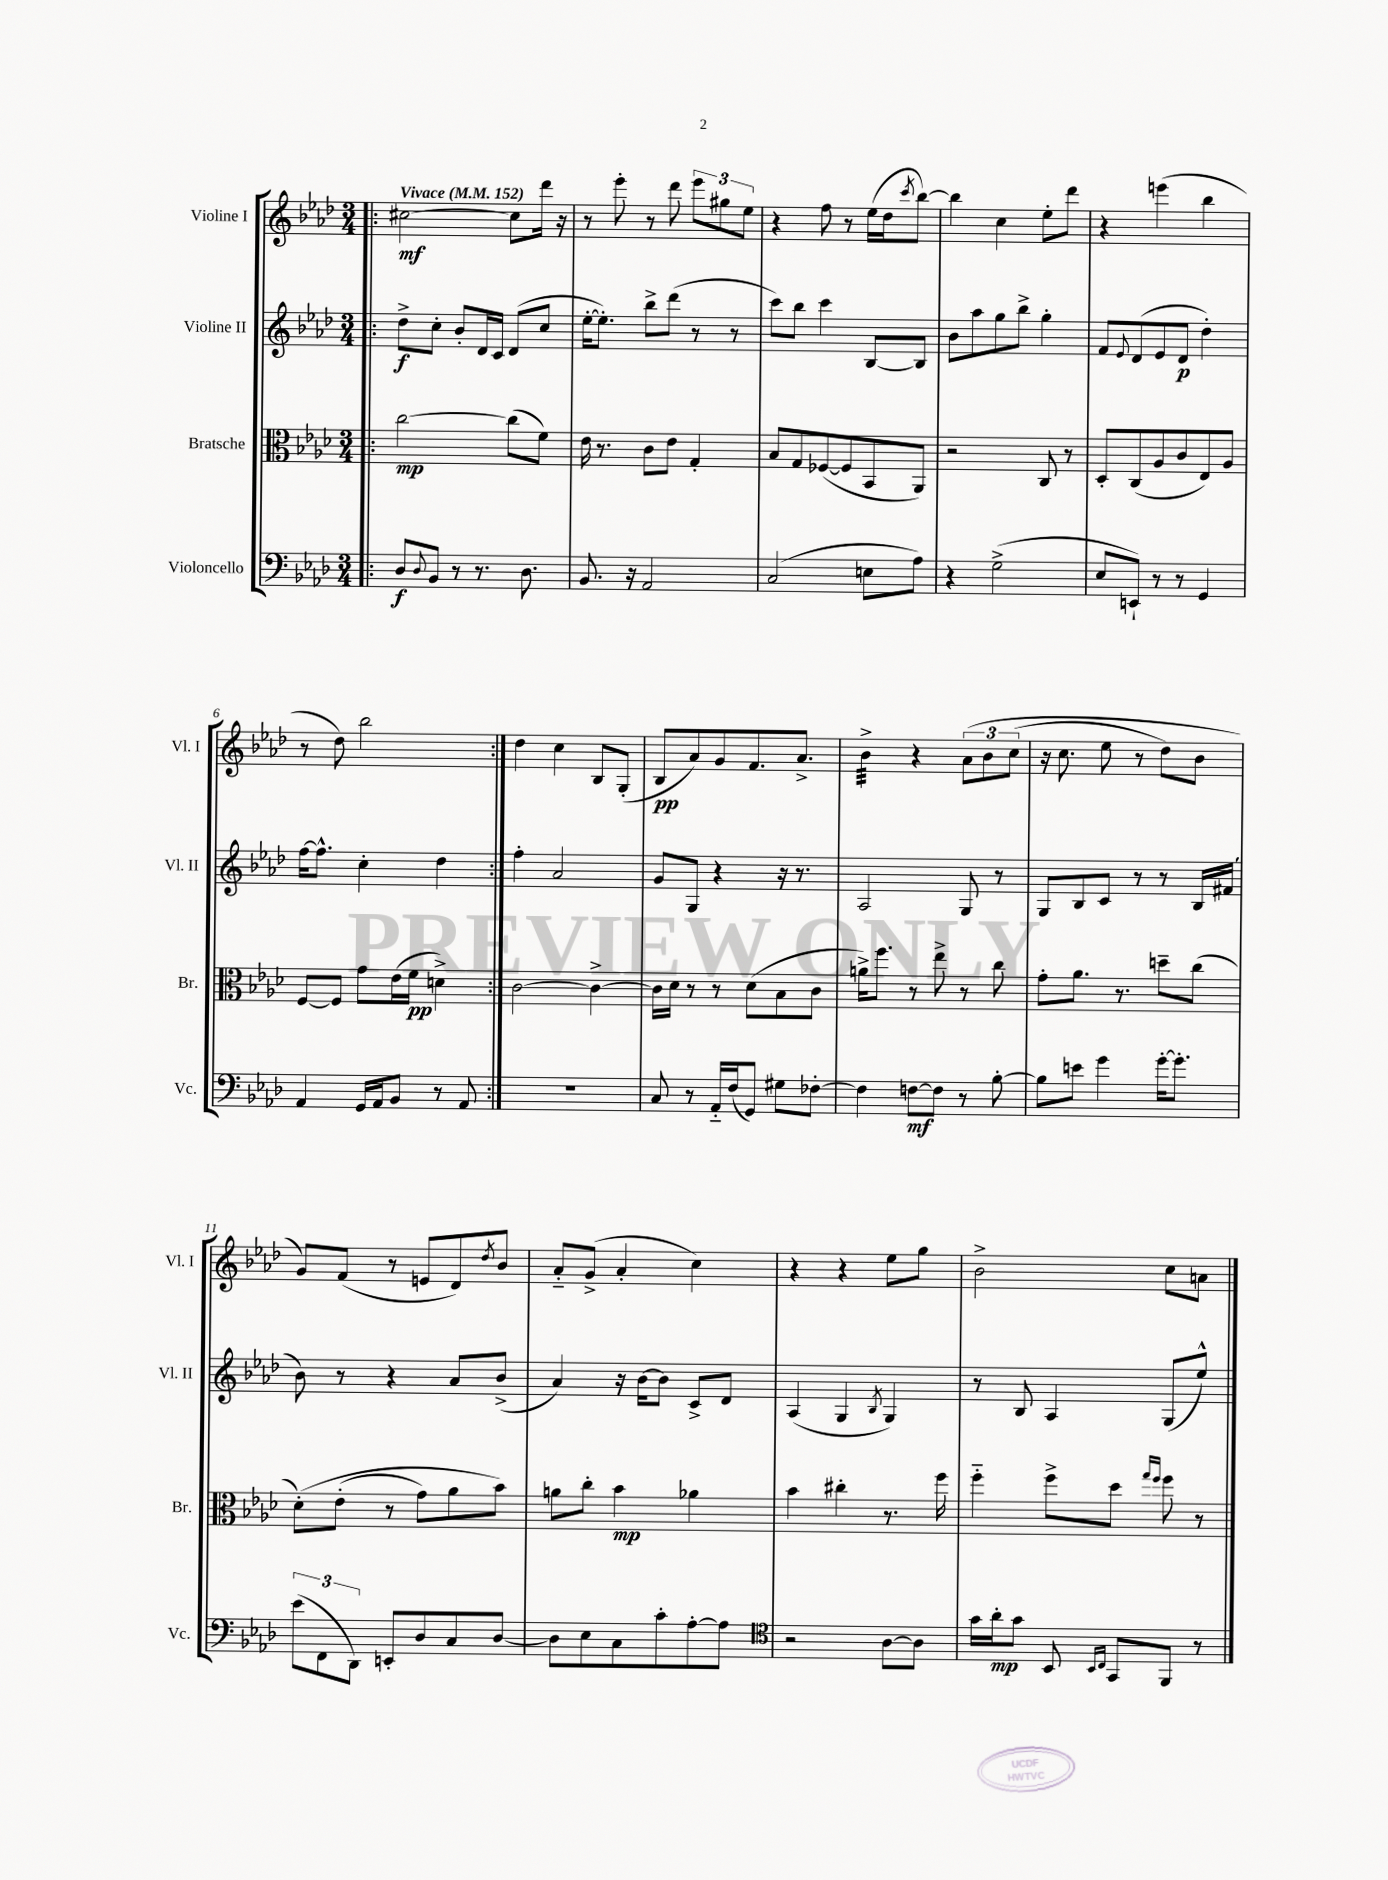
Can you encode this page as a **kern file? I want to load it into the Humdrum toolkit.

**kern	**kern	**kern	**kern
*staff4	*staff3	*staff2	*staff1
*clefF4	*clefC3	*clefG2	*clefG2
*k[b-e-a-d-]	*k[b-e-a-d-]	*k[b-e-a-d-]	*k[b-e-a-d-]
*M3/4	*M3/4	*M3/4	*M3/4
*MM152	*MM152	*MM152	*MM152
=!|:	=!|:	=!|:	=!|:
8D-	[2cc	8dd-^	[2cc#
8qqD-	.	.	.
8BB-	.	8cc'	.
8r	.	8b-'	.
8.r	.	16d-	.
.	.	16c	.
.	(8cc]	(8d-	8cc#]
8.D-	.	.	.
.	8f)	8cc	16ddd-
.	.	.	16r
=	=	=	=
8.BB-	16e-	[16ee-'	8r
.	8.r	8.ee-'])	.
.	.	.	8eee-'
16r	.	.	.
2AA-	8c	8bb-^	8r
.	8e-	(8ddd-	8ddd-
.	4G'	8r	12eee-
.	.	.	12gg#
.	.	8r	.
.	.	.	12ee-
=	=	=	=
(2C	8B-	8ccc)	4r
.	8G	8bb-	.
.	([8F-	4ccc	8ff
.	8F-]	.	8r
8E	8BB-	[8B-	(16ee-
.	.	.	16dd-
.	.	.	8qccc
8A-)	8AA-)	8B-]	[8bb-)
=	=	=	=
4r	2r	8b-	4bb-]
.	.	8aa-	.
(2G^	.	8gg	4cc
.	.	8bb-^	.
.	8C	4gg'	8ee-'
.	8r	.	8ddd-
=	=	=	=
8E-	8D-'	8f	4r
.	.	8qqe-	.
8EE`)	(8C	(8d-	.
8r	8A-	8e-	(4eee
8r	8c	8d-	.
4GG	8E-)	4dd-')	4bb-
.	8A-	.	.
=	=	=	=
4AA-	[8F	[16ff	8r
.	.	8.ff^^]	.
.	8F]	.	8dd-)
16GG	8g	4cc'	2bb-
16AA-	.	.	.
8BB-	(16e-	.	.
.	16f	.	.
8r	4d^)	4dd-	.
8AA-	.	.	.
=:|!	=:|!	=:|!	=:|!
2.r	[2c	4ff'	4dd-
.	.	2a-	4cc
.	4c^_	.	8B-
.	.	.	(8G'
=	=	=	=
8C	16c]	8g	8B-
.	16d-	.	.
8r	8r	8G	8a-)
16AA-'~	8r	4r	8g
(16F	.	.	.
8GG)	(8d-	.	8.f
8G#	8B-	16r	.
.	.	8.r	8.a-^
[8F-'	8c	.	.
=	=	=	=
4F-]	16a^)	2A-	4b-^
.	8.ff	.	.
[8F	8r	.	4r
8F]	8ee-^	.	.
8r	8r	8G	&(12a-
.	.	.	12b-
[8B-'	8cc	8r	.
.	.	.	(12cc
=	=	=	=
8B-]	8g'	8G	16r
.	.	.	8.cc
8e	8.a-	8B-	.
4g	.	8c	8ee-
.	8.r	.	.
.	.	8r	8r
[16g'	8dd~	8r	8dd-)
8.g']	.	.	.
.	(8cc	16B-	8b-
.	.	(16f#	.
=	=	=	=
(12e-	&(8d-')	8b-)	8g&)
12FF	.	.	.
.	(8e-'	8r	(8f
12DD-)	.	.	.
8EE'	8r	4r	8r
8D-	8g)	.	8e
8C	8a-	8a-	8d-)
.	.	.	8qdd-
[8D-	8b-&)	(8b-^	8b-
=	=	=	=
8D-]	8a	4a-)	8a-'~
8E-	8cc'	.	(8g^
8C	4b-	16r	4a-'
.	.	[16b-	.
8c'	.	8b-]	.
[8A-'	4a-	8c^	4cc)
8A-]	.	8d-	.
=	=	=	=
*clefC4	*	*	*
2r	4b-	(4A-	4r
.	4cc#'	4G	4r
.	.	8qB-	.
[8A-	8.r	4G)	8ee-
8A-]	.	.	8gg
.	16ff	.	.
=	=	=	=
16g	4ff'~	8r	2b-^
16a-'	.	.	.
8g	.	8B-	.
8BB-	8ff^	4A-	.
16qqBB-	.	.	.
16qqC	.	.	.
8GG	8dd-	.	.
.	16qqgg	.	.
.	16qqff	.	.
8FF	8ff	(8G	8cc
8r	8r	8ee-^^)	8a
==	==	==	==
*-	*-	*-	*-
